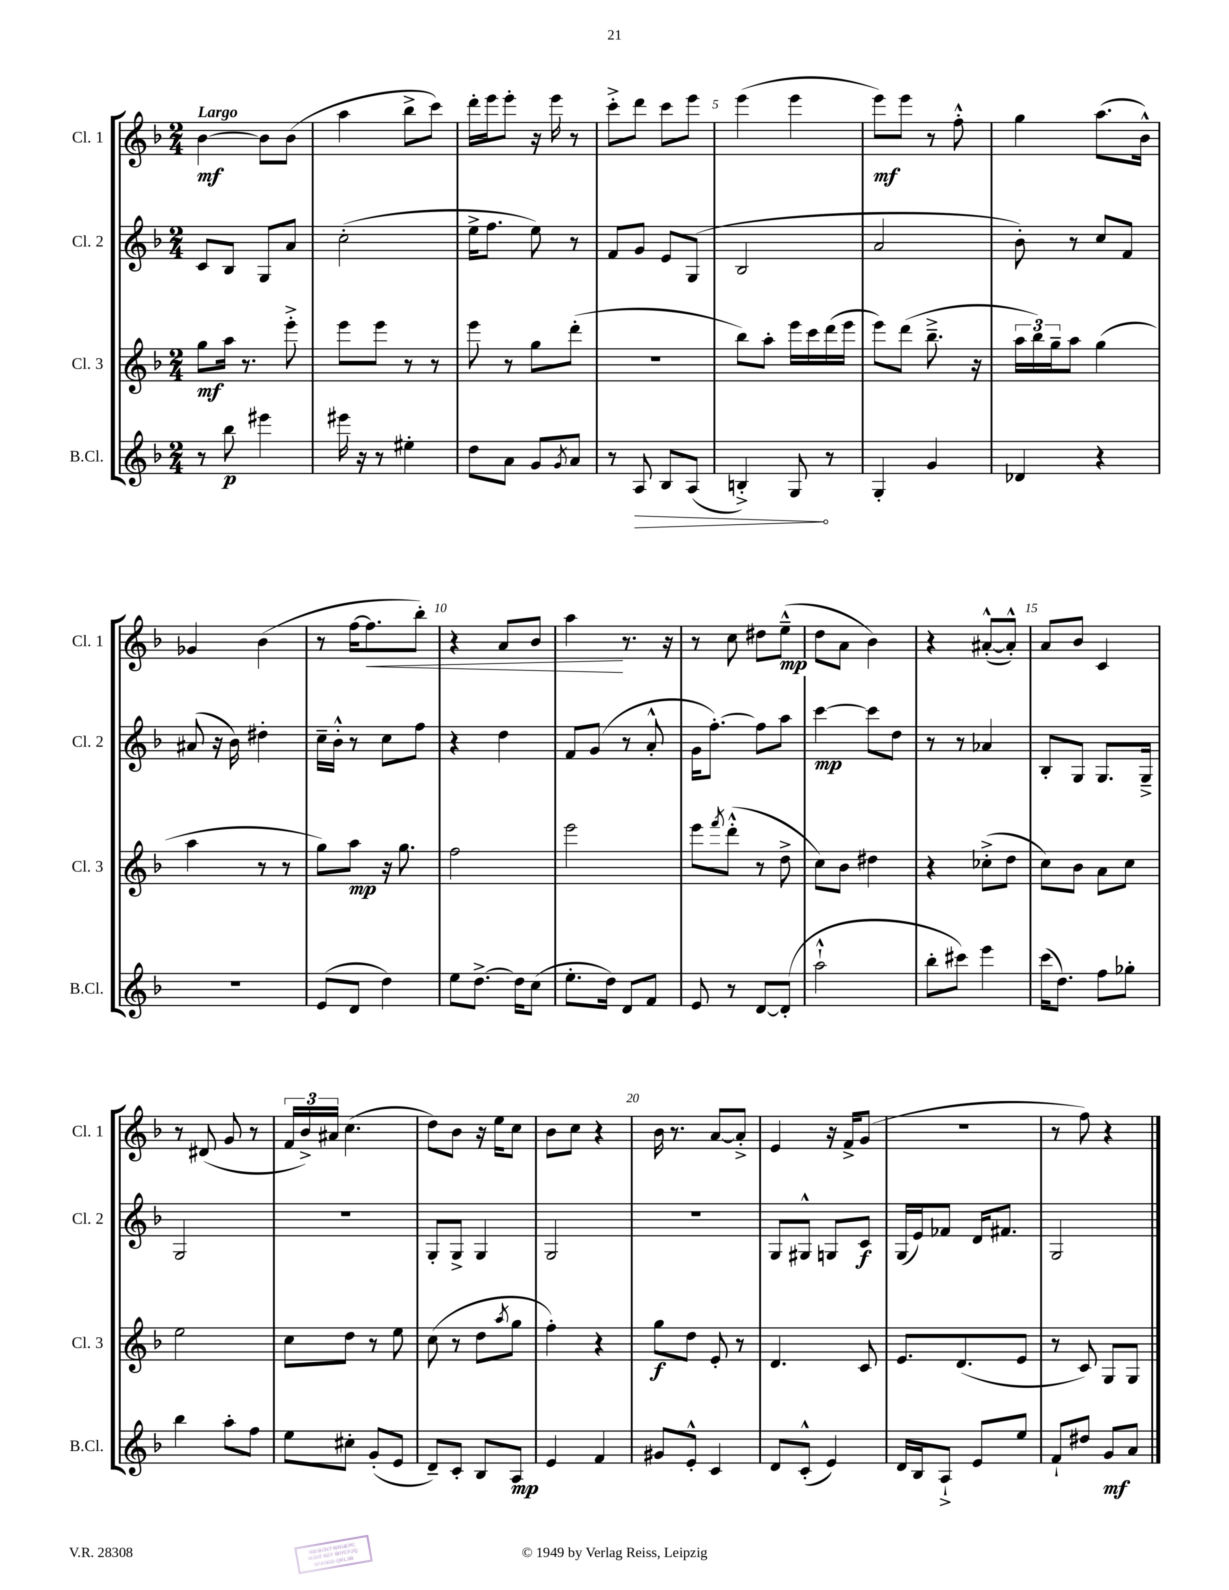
<<
\new StaffGroup <<
\new Staff = "s0" \with { instrumentName = "Cl. 1" shortInstrumentName = "Cl. 1" } {
    \clef treble \key f \major \numericTimeSignature \time 2/4 \tempo "Largo"
    bes'4~\mf bes'8 bes'8( |
    a''4 bes''8-> c'''8) |
    d'''16-. e'''16 e'''8-. r16 e'''16 r8 |
    c'''8-.-> d'''8 c'''8 e'''8 |
    e'''4( e'''4 |
    e'''8\mf) e'''8 r8 f''8-.-^ |
    g''4 a''8.( bes'16-^) |
    ges'4 bes'4( |
    r8 f''16~ f''8.\< bes''8-.) |
    r4 a'8 bes'8 |
    a''4\! r8. r16 |
    r8 c''8 dis''8 e''8---^\mp( |
    d''8 a'8 bes'4) |
    r4 ais'8~-.-^( ais'8-.-^) |
    a'8 bes'8 c'4 |
    r8 dis'8( g'8 r8 |
    \tuplet 3/2 { f'16 bes'16->) ais'16 } c''4.( |
    d''8) bes'8 r16 e''16 c''8 |
    bes'8 c''8 r4 |
    bes'16 r8. a'8~ a'8-.-> |
    e'4 r16 f'16-> g'8( |
    R2 |
    r8 f''8) r4 \bar "|." |
}
\new Staff = "s1" \with { instrumentName = "Cl. 2" shortInstrumentName = "Cl. 2" } {
    \clef treble \key f \major \numericTimeSignature \time 2/4
    c'8 bes8 g8 a'8 |
    c''2-.( |
    e''16-> f''8. e''8) r8 |
    f'8 g'8 e'8 g8( |
    bes2 |
    a'2 |
    bes'8-.) r8 c''8 f'8 |
    ais'8( r16 bes'16) dis''4-. |
    c''16-- bes'16-.-^ r8 c''8 f''8 |
    r4 d''4 |
    f'8 g'8( r8 a'8-.-^ |
    g'16 f''8.~-.) f''8 a''8 |
    c'''4~\mp c'''8 d''8 |
    r8 r8 aes'4 |
    bes8-. g8 g8. g16---> |
    g2 |
    R2 |
    g8-. g8-> g4 |
    g2 |
    R2 |
    g8 gis8-^ g8 c'8\f |
    g16( e'16) fes'8 d'16 fis'8. |
    g2 \bar "|." |
}
\new Staff = "s2" \with { instrumentName = "Cl. 3" shortInstrumentName = "Cl. 3" } {
    \clef treble \key f \major \numericTimeSignature \time 2/4
    g''8\mf a''16 r8. e'''8-.-> |
    e'''8 e'''8 r8 r8 |
    e'''8 r8 g''8 d'''8-.( |
    R2 |
    bes''8) a''8-. e'''16 c'''16 d'''16( e'''16 |
    e'''8) d'''8( bes''8.---> r16 |
    \tuplet 3/2 { a''16 bes''16) g''16-- } a''8 g''4( |
    a''4 r8 r8 |
    g''8) a''8\mp r16 g''8. |
    f''2 |
    e'''2 |
    e'''8 \acciaccatura { f'''8 } d'''8-.-^( r8 d''8-> |
    c''8) bes'8 dis''4 |
    r4 ces''8-.->( d''8 |
    c''8) bes'8 a'8 c''8 |
    e''2 |
    c''8 d''8 r8 e''8 |
    c''8( r8 d''8 \acciaccatura { a''8 } g''8 |
    f''4-.) r4 |
    g''8\f d''8 e'8-. r8 |
    d'4. c'8 |
    e'8. d'8.( e'8 |
    r8 c'8) g8 g8 \bar "|." |
}
\new Staff = "s3" \with { instrumentName = "B.Cl." shortInstrumentName = "B.Cl." } {
    \clef treble \key f \major \numericTimeSignature \time 2/4
    r8 bes''8\p eis'''4 |
    eis'''16 r16 r8 eis''4-. |
    d''8 a'8 g'8 \acciaccatura { g'8 } a'8 |
    r8 \once \override Hairpin.circled-tip = ##t a8\> bes8 a8( |
    b4-.->) g8\! r8 |
    g4-. g'4 |
    des'4 r4 |
    R2 |
    e'8( d'8 d''4) |
    e''8 d''8.~-> d''16 c''8( |
    e''8.-. d''16) d'8 f'8 |
    e'8 r8 d'8~ d'8-.( |
    a''2-!-^ |
    bes''8-. cis'''8) e'''4 |
    c'''16( d''8.) f''8 ges''8-. |
    bes''4 a''8-. f''8 |
    e''8 cis''8-. g'8-.( e'8 |
    d'8--) c'8-. bes8 a8\mp |
    e'4 f'4 |
    gis'8 e'8-.-^ c'4 |
    d'8 c'8-.-^( e'4) |
    d'16 bes16 a8-!-> e'8 e''8 |
    f'8-! dis''8 g'8\mf a'8 \bar "|." |
}
>>
>>
\layout { \context { \Score \override BarNumber.break-visibility = ##(#f #t #t) barNumberVisibility = #(every-nth-bar-number-visible 5) } }
